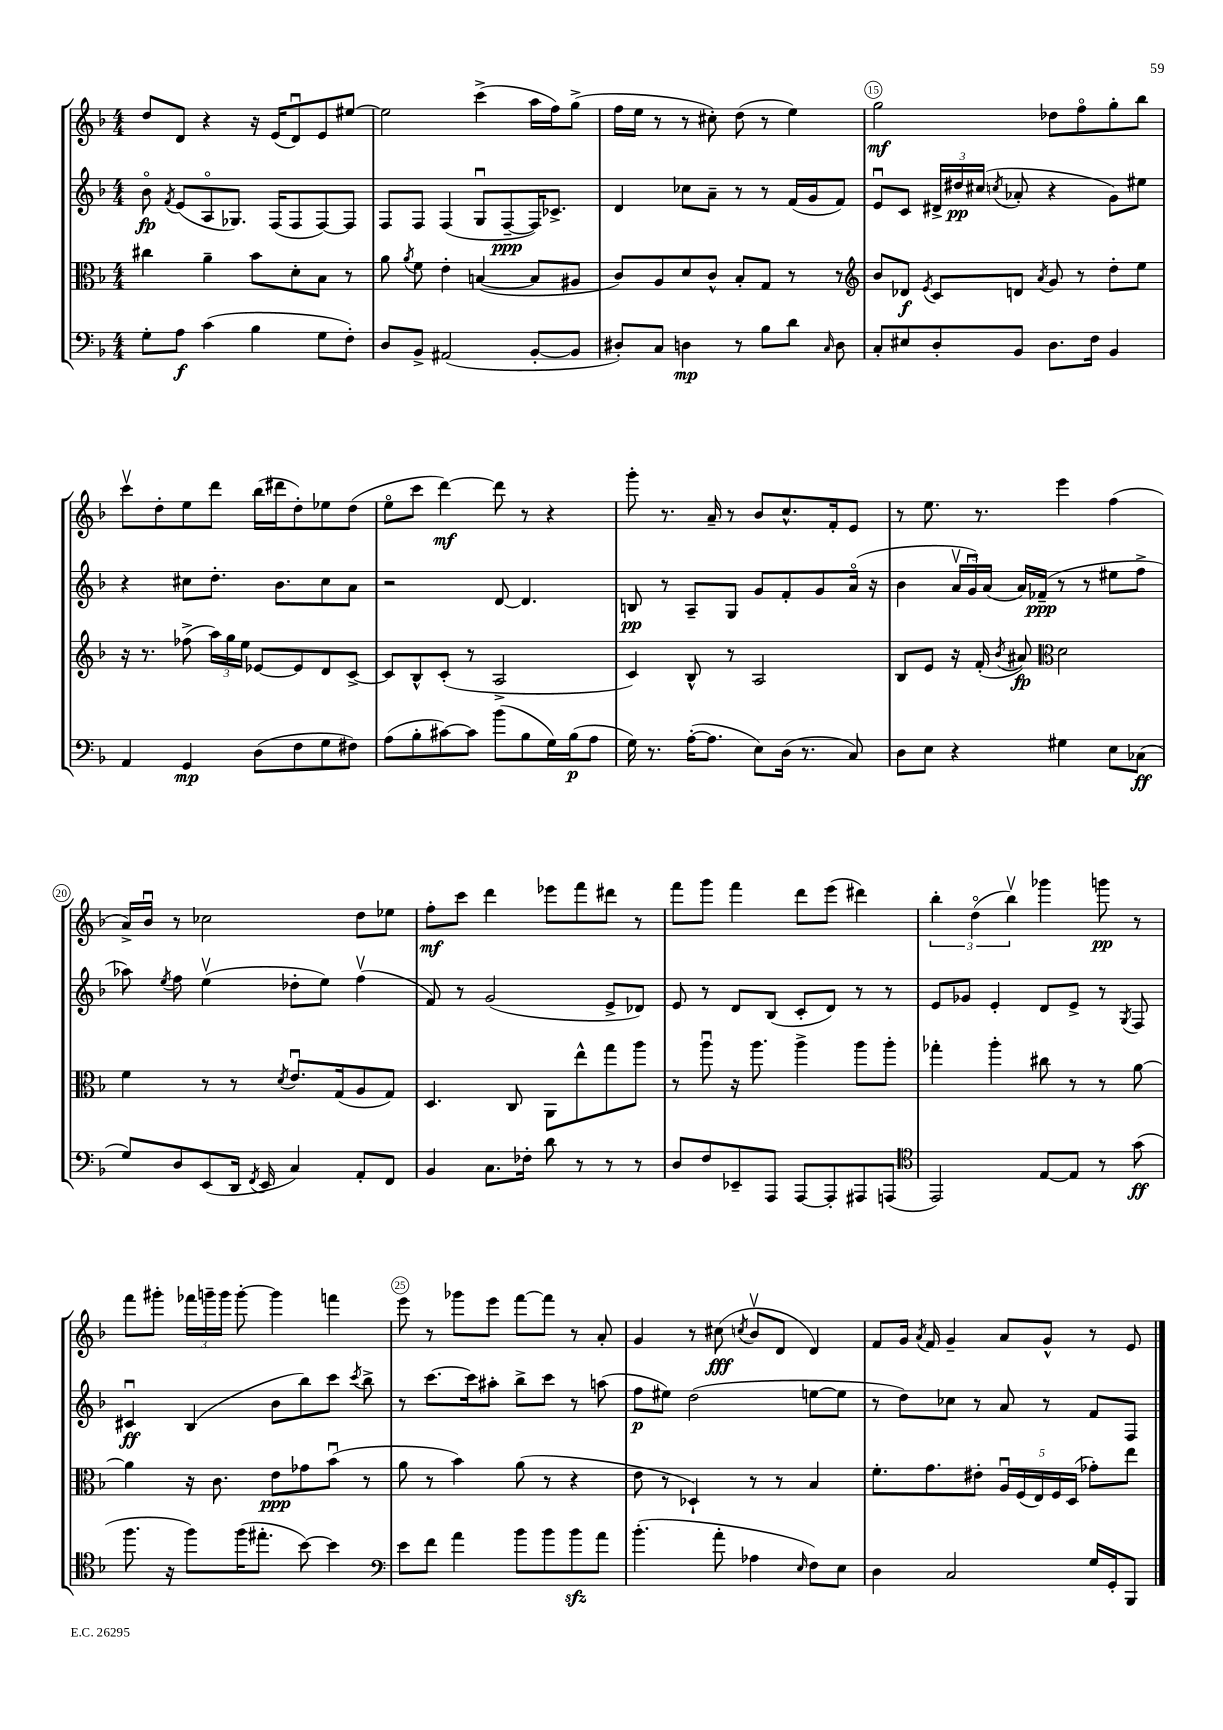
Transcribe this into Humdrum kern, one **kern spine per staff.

**kern	**kern	**kern	**kern
*staff4	*staff3	*staff2	*staff1
*clefF4	*clefC3	*clefG2	*clefG2
*k[b-]	*k[b-]	*k[b-]	*k[b-]
*M4/4	*M4/4	*M4/4	*M4/4
8G'\L	4cc#\	8b-o\	8dd/L
.	.	8qf/	.
8A\J	.	(8e/L	8d/J
(4c\	4a~\	8Ao/	4r
.	.	8.G-/J)	.
4B-\	8b-\L	.	16r
.	.	(16F/LK	(16e/LK
.	8d'\	8F/	8du/)
8G\L	8B-\J	[8F/)	8e/
8F'\J)	8r	8F/]J	[8ee#/J
=	=	=	=
8D/L	8a\	8F/L	2ee#\]
.	8qa/	.	.
8BB-^/J	8f\	8F/J	.
(2AA#/	4e'\	(4F/	.
.	([4B/	8Gu/L	(4ccc^\
.	.	[8F~/	.
[8BB-'/L	8B/]L	16F/]K)	16aa\LL
.	.	8.c-^/J	16ff\J)
8BB-/]J	8A#/J	.	(8gg^\J
=	=	=	=
8D#'/L)	8c/L)	4d/	16ff\LL
.	.	.	16ee\JJ
8C/J	8A/	.	8r
4D\	8d/	8cc-\L	8r
.	8c^^/J	8a~\J	8cc#'\)
8r	8B-'/L	8r	(8dd\
8B-\L	8G/J	8r	8r
8d\J	8r	(16f/LL	4ee\)
.	.	16g/J	.
16qqC/	.	.	.
8D\	8r	8f/J)	.
=	=	=	=
*	*clefG2	*	*
8C'/L	8b-/L	8eu/L	2gg\
8E#/	8d-/J	8c/J	.
.	8qe/	.	.
8D'/	8c/L	24d#^/LL	.
.	.	24dd#/	.
.	.	(24cc#/JJ	.
.	.	8qcc/	.
8BB-/J	8d/J	8a-'/	.
.	8qa/	.	.
8.D\L	8g/	4r	8dd-\L
.	8r	.	8ffo\
16F\Jk	.	.	.
4BB-/	8dd'\L	8g\L)	8gg'\
.	8ee\J	8ee#\J	8bb-\J
=	=	=	=
4AA/	16r	4r	8cccv\L
.	8.r	.	.
.	.	.	8dd'\
4GG/	(8ff-^\	8cc#\L	8ee\
.	24aa\LL)	8.dd'\J	8ddd\J
.	24gg\	.	.
.	24ee\JJ	.	.
(8D\L	[8e-/L	.	(16bb-\LL
.	.	8.b-\L	16ddd#\J
8F\	8e-/]	.	8dd'\)
8G\	8d/	8cc#\	8ee-\
8F#\J)	[8c^/J	8a\J	(8dd\J
=	=	=	=
(8A\L	8c/]L	2r	8eeo\L
8B-'\	8B-^^/	.	8ccc\J
[8c#\)	(8c'/J	.	[4ddd\)
8c#\]J	8r	.	.
(8b-\L	2A^/	[8d/	8ddd\]
8B-\	.	4.d/]	8r
16G\L)	.	.	4r
(16B-\J	.	.	.
8A\J	.	.	.
=	=	=	=
16G\)	4c/)	8B/	8ggg'\
8.r	.	.	.
.	.	8r	8.r
([16A'\LK	8B-^^/	8A~/L	.
8.A\]J	.	.	16a~/
.	8r	8G/J	8r
8E\L)	2A/	8g/L	8b-/L
(16D\Jk	.	8f'/	8.cc^^/
8.r	.	.	.
.	.	8g/	.
.	.	.	16f'/k
8C/)	.	(16ao/Jk	8e/J
.	.	16r	.
=	=	=	=
8D\L	8B-/L	4b-\	8r
8E\J	8e/J	.	8.ee\
4r	16r	24av/LL	.
.	.	24gu/)	.
.	(16f'/	.	8.r
.	.	(24a/JJ	.
.	8qb-/	.	.
.	8a#/)	16a/LL)	.
.	.	(16f-~/JJ	.
*	*clefC3	*	*
4G#\	2d\	8r	4eee\
.	.	8r	.
8E\L	.	8ee#\L	(4ff\
(8C-\J	.	8ff^\J	.
=	=	=	=
8G/L)	4f\	8aa-\)	16a^/LL)
.	.	.	16b-u/JJ
.	.	8qee/	.
8D/	.	8ff\	8r
(8EE/	8r	(4eev\	2cc-\
16DD/Jk	8r	.	.
8qFF/	.	.	.
16EE/	.	.	.
.	8qd/	.	.
4C/)	8.eu/L	8dd-'\L	.
.	.	8ee\J)	.
.	(16G/k	.	.
8AA'/L	8A/	(4ffv\	8dd\L
8FF/J	8G/J)	.	8ee-\J
=	=	=	=
4BB-/	4.D/	8f/)	8ff'\L
.	.	8r	8ccc\J
8.C\L	.	(2g/	4ddd\
.	8C/	.	.
16F-'\Jk	.	.	.
8d\	8AA\L	.	8eee-\L
8r	8ee^^\	.	8fff\
8r	8gg\	8e^/L	8ddd#\J
8r	8aa\J	8d-/J)	8r
=	=	=	=
8D/L	8r	8e/	8fff\L
8F/	8aau\	8r	8ggg\J
8EE-~/	16r	8d/L	4fff\
.	8.aa\	.	.
8AAA/J	.	(8B-/J	.
[8AAA/L	4aa^\	8c'/L	8ddd\L
8AAA'/]	.	8d/J)	(8eee\J
8AAA#/	8aa\L	8r	4ddd#\)
(8AAA/J	8aa'\J	8r	.
=	=	=	=
*clefC4	*	*	*
2EE/)	4gg-'\	8e/L	6bb-'\
.	.	8g-/J	.
.	.	.	(6ddo\
.	4aa'\	4e'/	.
.	.	.	6bb-v\)
[8E/L	8cc#\	8d/L	4ggg-\
8E/]J	8r	8e^/J	.
8r	8r	8r	8ggg\
.	.	8qG/	.
(8g\	[8a\	8F/	8r
=	=	=	=
8.ff\	4a\]	4c#u/	8fff\L
.	.	.	8ggg#'\J
16r	.	.	.
8ff\L)	16r	(4B-/	24fff-\LL
.	.	.	24ggg~\
.	8.c\	.	.
.	.	.	24ggg\JJ
(16ff\K	.	.	[8ggg'\
8.ee#'\J	.	.	.
.	8e\L	8b-\L	4ggg\]
[8b-\)	8g-\	8bb-\)	.
4b-\]	(8b-u\J	8ccc\J	4fff\
.	.	8qccc/	.
.	8r	8bb-^\	.
=	=	=	=
*clefF4	*	*	*
8e\L	8a\	8r	8eee\
8f\J	8r	[8.ccc\L	8r
4a\	4b-\)	.	8ggg-\L
.	.	16ccc\]k	.
.	.	8aa#'\J	8eee\J
8b-\L	(8a\	8bb-^\L	[8fff\L
8b-\	8r	8ccc\J	8fff\]J
8b-\	4r	8r	8r
8a\J	.	(8aa\	8a'/
=	=	=	=
(4.b-'\	8e\	8ff\L	4g/
.	8r	8ee#\J)	.
.	4D-`/)	(2dd\	8r
8a'\	.	.	(8cc#\
.	.	.	8qcc/
4A-\	8r	.	8b-v/L
.	8r	.	8d/J
16qqE/	.	.	.
8F\L)	4B-/	[8ee\L	4d/)
8E\J	.	8ee\]J	.
=	=	=	=
4D\	8.f'\L	8r	8f/L
.	.	8dd\L)	16g/Jk
.	.	.	8qa/
.	8.g\	.	16f/
2C/	.	8cc-\J	4g~/
.	8e#'\J	8r	.
.	20Au/LL	8a/	8a/L
.	(20F/	.	.
.	20E/)	.	.
.	.	8r	8g^^/J
.	20F/	.	.
.	(20D/JJ	.	.
16G/LL	8g-'\L)	8f/L	8r
16GG'/J	.	.	.
8BBB-/J	8ee\J	8F/J	8e/
==	==	==	==
*-	*-	*-	*-
